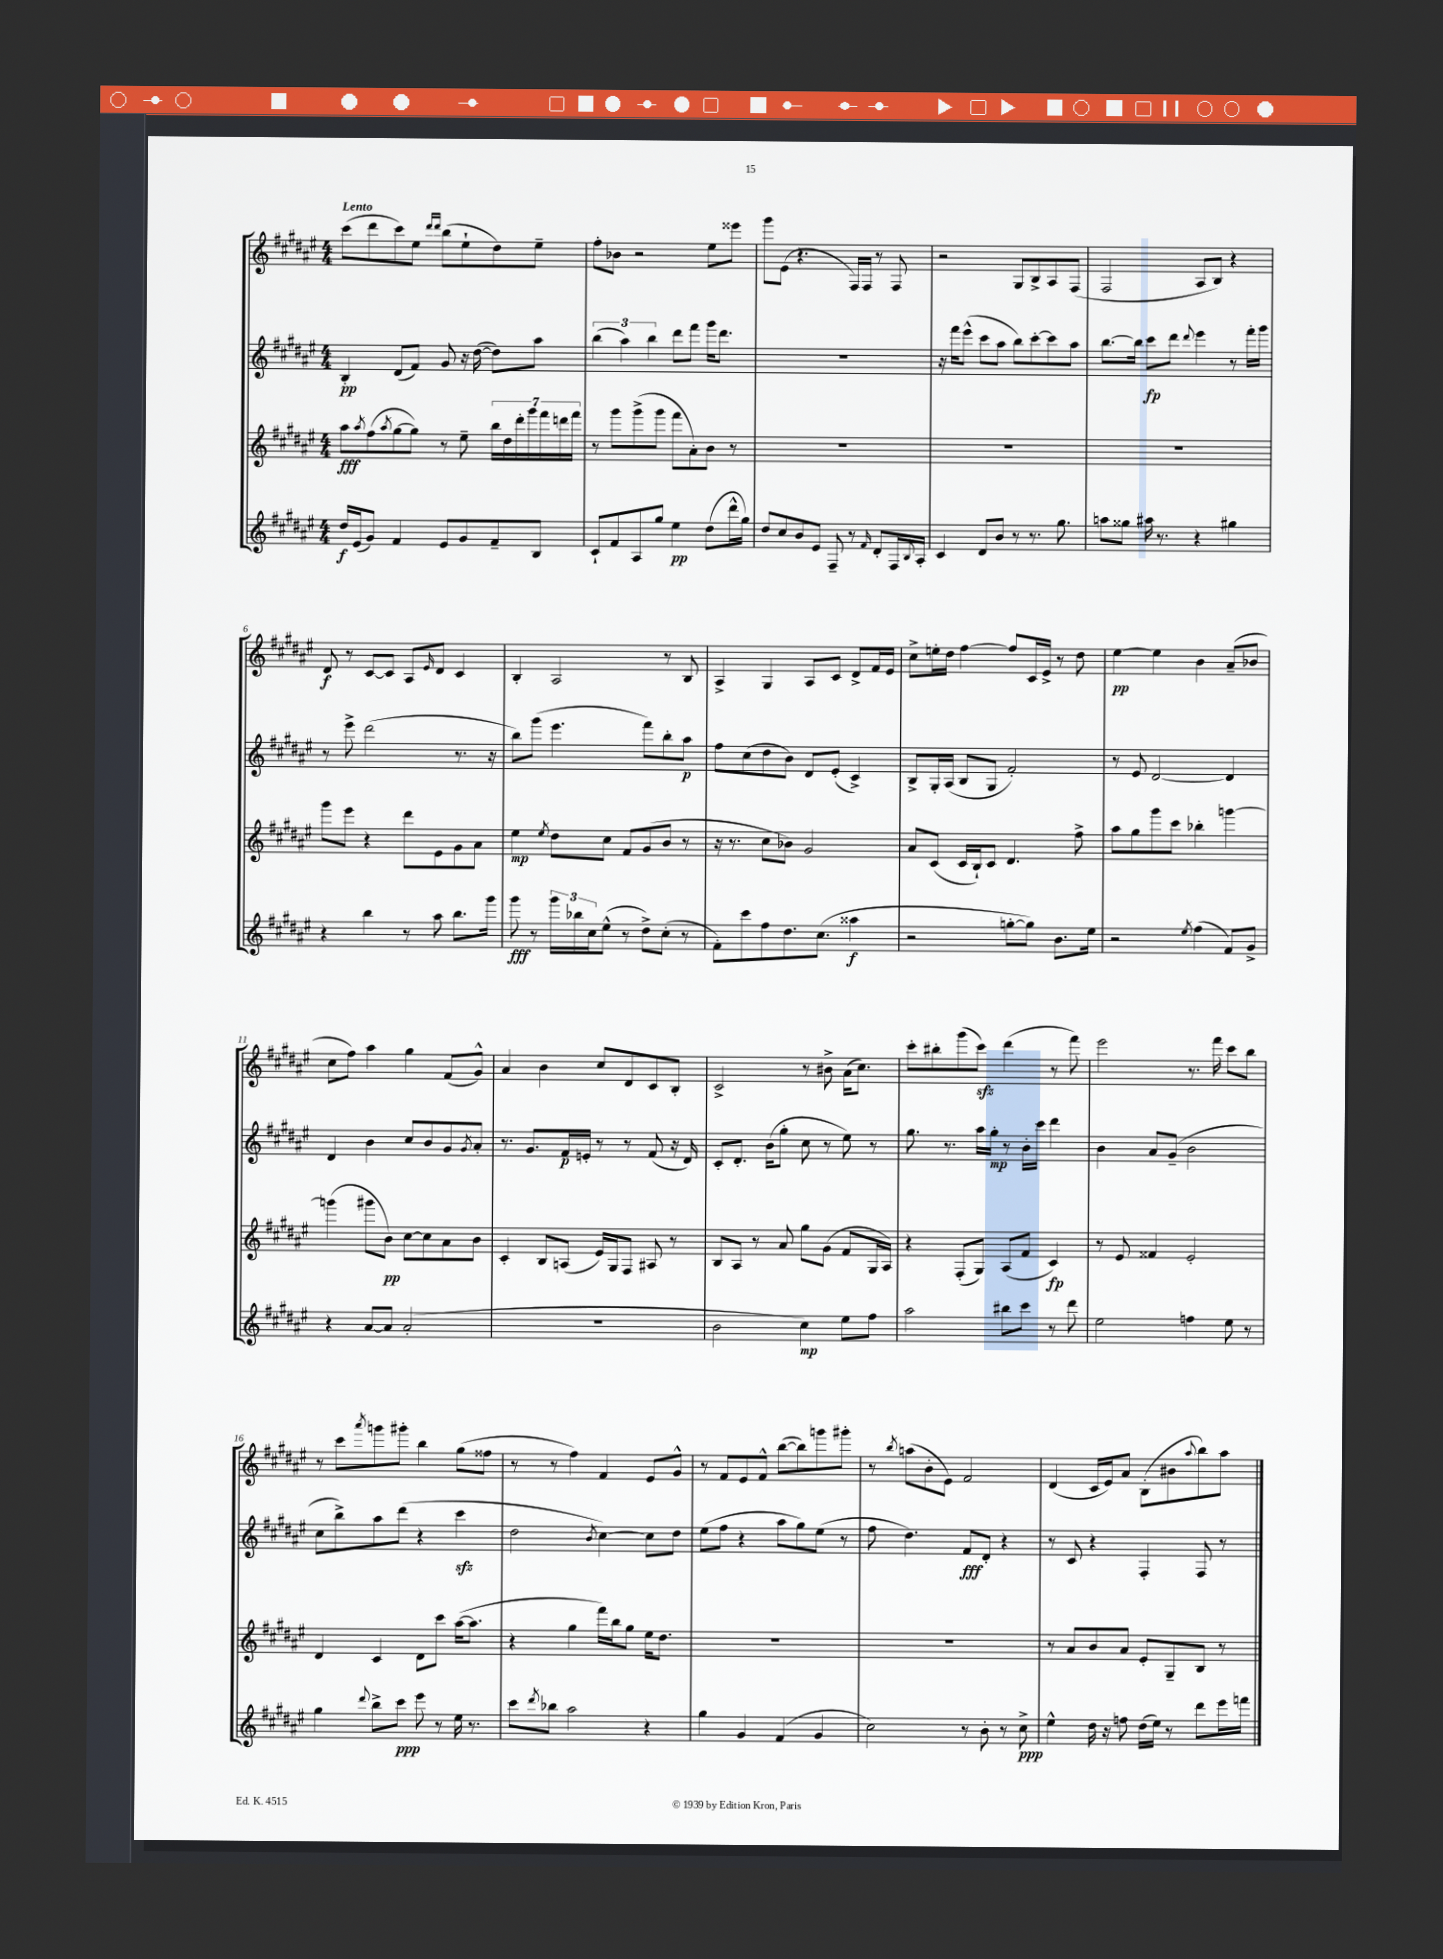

**kern	**kern	**kern	**kern
*staff4	*staff3	*staff2	*staff1
*clefG2	*clefG2	*clefG2	*clefG2
*k[f#c#g#d#a#e#]	*k[f#c#g#d#a#e#]	*k[f#c#g#d#a#e#]	*k[f#c#g#d#a#e#]
*M4/4	*M4/4	*M4/4	*M4/4
16dd#	8aa#	4B'	(8ccc#
(16e#	.	.	.
.	8qaa#	.	.
8g#)	(8ff#	.	8ddd#
.	8qaa#	.	.
4f#	[8gg#	(8d#	8ccc#)
.	8gg#])	8f#)	8ee#
.	.	.	16qqddd#
.	.	.	16qqddd#
8e#	8r	8g#	(8bb
8g#	8ee#~	16r	8ee#`
.	.	([16dd#	.
8f#~	28bb	8dd#])	8dd#)
.	28dd#	.	.
.	28ddd#'	.	.
.	28ggg#	.	.
8B	.	8aa#	8ee#~
.	28fff#	.	.
.	28ddd	.	.
.	28fff#	.	.
=	=	=	=
8c#`	8r	(6bb	8ff#'
8f#	8ggg#	.	8b-
.	.	6aa#)	.
8A#	(8ggg#^	.	2r
.	.	6bb	.
8gg#	8ggg#	.	.
4ee#	8fff#	8ddd#	.
.	8a#')	8fff#	.
(8dd#	8b	16ggg#	8ee#
.	.	8.ddd#	.
16ddd#^^	8r	.	8eee##
16gg#)	.	.	.
=	=	=	=
8dd#	1r	1r	8ggg#
8cc#	.	.	(8e#
8b	.	.	4.r
8e#	.	.	.
8F#~	.	.	.
8r	.	.	16F#)
.	.	.	16F#
16qqf#	.	.	.
8d#'	.	.	8r
16F#	.	.	8F#
8qqB	.	.	.
16A#'	.	.	.
=	=	=	=
4c#	1r	16r	2r
.	.	16fff#	.
.	.	(8eee#^^	.
8d#	.	8ccc#	.
8b	.	8aa#	.
8r	.	8bb)	8G#
8.r	.	[8ccc#'	8B^
.	.	8ccc#]	8A#
8.gg#	.	.	.
.	.	8aa#	(8F#
=	=	=	=
8aa	1r	[8.bb	2F#
8gg##	.	.	.
.	.	16bb]	.
16aa#	.	8ccc#	.
8.r	.	.	.
.	.	8ddd#	.
.	.	8qqddd#	.
4r	.	4eee#	8A#
.	.	.	8B)
4gg#	.	8r	4r
.	.	16fff#'	.
.	.	16ggg#	.
=	=	=	=
4r	8ggg#	8r	8d#
.	8eee#	8eee#^	8r
4bb	4r	(2ddd#	[8c#
.	.	.	8c#]
8r	8ddd#	.	8A#
.	.	.	16qqe#
8aa#	8e#	.	8d#
8.bb	8g#	8.r	4c#
.	8a#	.	.
16ggg#	.	16r	.
=	=	=	=
8ggg#	4ee#	8bb)	4B'
8r	.	(8ggg#	.
.	8qee#	.	.
24ggg#	8dd#	4.eee#	2A#
24bb-	.	.	.
24cc#	.	.	.
(8ee#^^	8cc#	.	.
8r	8f#	.	.
8dd#^)	(8g#	8fff#)	.
(8cc#'	8b	8bb'	8r
8r	8r	8aa#	8B
=	=	=	=
8f#')	16r	8ff#	4A#^
.	8.r	.	.
8ccc#	.	(8cc#	.
8ff#	8cc#	8dd#	4G#
8.dd#	8b-)	8b)	.
.	2g#	8d#	8A#
(8.cc#	.	.	.
.	.	(8e#'	8c#
4aa##	.	4c#^)	8d#^
.	.	.	16f#
.	.	.	16e#
=	=	=	=
2r	8a#	8B^	8cc#^
.	(8c#	16G#'	16ee'
.	.	(16A#	16dd#
.	16c#	8B	[4ff#
.	16B`)	.	.
.	8c#	8G#	.
[8gg'	4.d#	2f#')	8ff#]
8gg])	.	.	16c#
.	.	.	16e#^
8.b	.	.	8r
.	8ff#^	.	8dd#
16ee#	.	.	.
=	=	=	=
2r	8aa#	8r	[4ee#
.	8gg#	8e#	.
.	8ggg#	[2d#	4ee#]
.	8ccc#	.	.
8qee#	.	.	.
(4ff#	4bb-'	.	4b
8f#)	[4ggg	4d#]	(8a#~
8g#^	.	.	8b-
=	=	=	=
4r	(4ggg]	4d#	8cc#
.	.	.	8ff#)
[8a#	8ggg#	4b	4aa#
8a#]	8b)	.	.
(2a#'	[8cc#	8cc#	4gg#
.	8cc#]	8b	.
.	8a#	8g#	(8f#
.	.	8qg#	.
.	8b	8a#'	8g#^^)
=	=	=	=
1r	4c#'	8.r	4a#
.	.	8.g#	.
.	8B	.	4b
.	(8A	16f#	.
.	.	16e'	.
.	16e#)	8r	8cc#
.	16G#	.	.
.	8F#	8r	8d#
.	8A#	(8f#	8c#
.	8r	16r	8B'
.	.	16d#)	.
=	=	=	=
2b	8B	8c#'	2c#^
.	8A#	8.d#'	.
.	8r	.	.
.	.	(16b	.
.	8a#	8gg#'	.
4cc#)	8gg#	8cc#	8r
.	(8g#	8r	8b#^
8ee#	8f#	8ee#)	(16a#
.	.	.	8.cc#)
8ff#	16G#	8r	.
.	16A#)	.	.
=	=	=	=
2aa#	4r	8.gg#	8ccc#'
.	.	.	8bb#'
.	.	8.r	.
.	(8F#'	.	(8ggg#
.	8G#)	16aa#	8ccc#)
.	.	16gg#'	.
8bb#	(8A#	8r	(4ddd#
8ccc#	8f#	16b'	.
.	.	16ccc#	.
8r	4c#)	4ddd#	8r
8ddd#	.	.	8fff#)
=	=	=	=
2ee#	8r	4b	2eee#
.	8e#	.	.
.	4f##	8a#	.
.	.	(8g#~	.
4ff	2e#'	2b	8.r
.	.	.	16fff#
8ee#	.	.	8ccc#
8r	.	.	8bb
=	=	=	=
4gg#	4d#	8cc#	8r
.	.	8bb^)	8ccc#
8qqddd#	.	.	8qaaa#
8bb^	4c#	8aa#	8ggg
8ccc#	.	(8ddd#	8ggg#'
8eee#	8d#	4r	4bb
8r	8ccc#	.	.
16ee#	([16aa#	4ccc#	(8gg#
8.r	8.aa#]	.	.
.	.	.	8ff##
=	=	=	=
8ccc#	4r	2dd#	8r
8qddd#	.	.	.
8bb-	.	.	8r
2aa#	4gg#	.	4ff#)
.	.	8qb	.
.	16fff#)	[4cc#)	4f#
.	16bb	.	.
.	8gg#	.	.
4r	16ee#	8cc#]	8e#
.	8.dd#	.	.
.	.	8dd#	8g#^^
=	=	=	=
4gg#	1r	(8ee#	8r
.	.	8ff#	8f#
4g#	.	4r	8e#
.	.	.	8f#^^
(4f#	.	8aa#	([8bb
.	.	8gg#)	8bb])
4g#	.	(8ee#	8ggg
.	.	8r	8ggg#'
=	=	=	=
2cc#)	1r	8ff#	8r
.	.	.	8qbb
.	.	4.dd#)	(8aa
.	.	.	8b'
.	.	.	8e#)
8r	.	8f#	2f#
8b'	.	8d#'	.
8r	.	4r	.
8cc#^	.	.	.
=	=	=	=
4ee#^^	8r	8r	(4d#
.	8a#	8c#	.
16dd#	8b	4r	16c#
16r	.	.	16e#)
8ff	8a#	.	8a#
(16dd#	8e#'	4F#'	(8B'
16ee#)	.	.	.
8r	8G#~	.	8b#
.	.	.	8qqaa#
8ddd#	8B	8F#	8bb)
16eee#	8r	8r	8aa#
16fff	.	.	.
==	==	==	==
*-	*-	*-	*-
